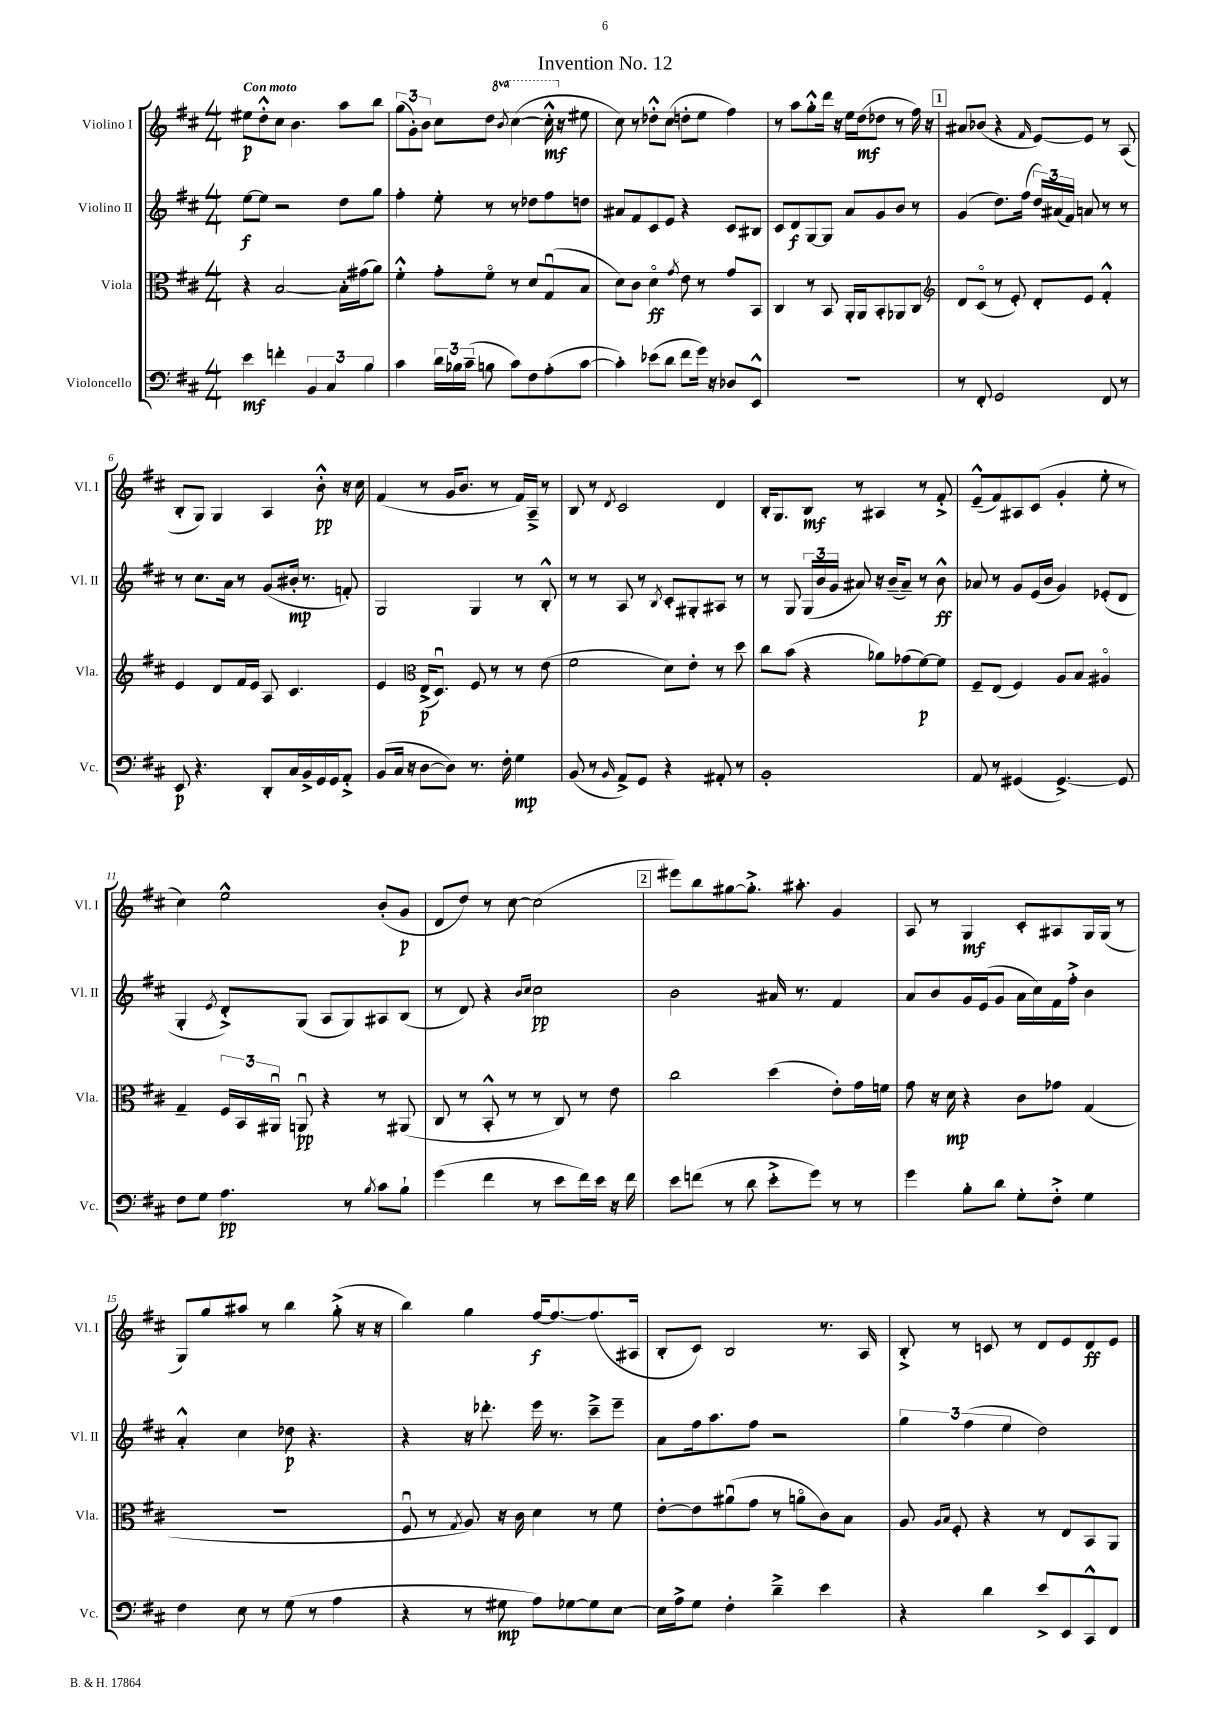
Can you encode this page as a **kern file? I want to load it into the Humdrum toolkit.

**kern	**kern	**kern	**kern
*staff4	*staff3	*staff2	*staff1
*clefF4	*clefC3	*clefG2	*clefG2
*k[f#c#]	*k[f#c#]	*k[f#c#]	*k[f#c#]
*M4/4	*M4/4	*M4/4	*M4/4
4e\	4r	[8ee\L	8ee#\L
.	.	8ee\]J	8dd'^^\
4f'\	[2B/	2r	8cc#\J
.	.	.	4.b\
6BB/	.	.	.
6C#/	.	.	.
.	16B'\]LL	8dd\L	8aa\L
.	(16g#\J	.	.
6B\	.	.	.
.	8a\J)	8gg\J	8bb\J
=	=	=	=
4c#\	4f#'^^\	4ff#'\	(12gg\L
.	.	.	12g'\)
.	.	.	12b\J
24d\LL	8g'\L	8ee'\	8cc#\L
24B-\	.	.	.
(24c#~\JJ	.	.	.
8B\	8f#o\J	8r	8dd\J
.	.	.	8qbb/
8c#\L)	8r	8r	([4ccc#\
8F#\	8d/L	8dd-\L	.
(8A'\	(8Gu/	8ff#\	16ccc#'^^\]
.	.	.	16r
[8c#\J	8B/J	8dd\J	8ee#\
=	=	=	=
4c#'\])	8d\L)	8a#/L	8cc#\)
.	8c#\J	8f#/	8r
(8e-\L	4do\	8c#/	8dd-'^^\L
8d\J	.	8e/J	(8cc#\J
.	8qg/	.	.
8f#\L	8e\	4r	8dd'\L
16g\Jk)	8r	.	8ee\J
16r	.	.	.
8D-/L	8g/L	8c#/L	4ff#\)
8EE^^/J	8BB/J	8B#/J	.
=	=	=	=
1r	4C#/	8c#/L	8r
.	.	8d/	8aa\L
.	8r	[8G/	8gg'^^\
.	8BB/	8G/]J	16ddd\Jk
.	.	.	16r
.	16AA'/LL	8a/L	16ee\LL
.	16AA/J	.	(16dd\J
.	8BB'/	8g/	8dd-\J
.	8AA-/	8b/J	8r
.	8C#/J	8r	16ff#\)
.	.	.	16r
=	=	=	=
*	*clefG2	*	*
8r	8d/L	(4g/	8a#/L
8FF#'/	(8c#o/J	.	(8b-/J
2GG/	8r	8.dd\L)	4r
.	8e'/)	.	.
.	.	(16ff#\Jk	.
.	.	.	16qqf#/
.	8d'/L	24dd/LL)	[8e/L)
.	.	(24a#/	.
.	.	24f#/JJ)	.
.	8e/J	8a/	8e/]J
8FF#/	4f#'^^/	8r	8r
8r	.	8r	(8A/
=	=	=	=
8EE/	4e/	8r	8B'/L
4.r	.	8.cc#\L	8G/J)
.	8d/L	.	4G/
.	.	16a\Jk	.
.	16f#/L	8r	.
.	16e/JJ	.	.
8DD'/L	8A/	(8g/L	4A/
16C#/L	4.c#/	16b#'/Jk	.
16BB^/	.	8.r	.
16GG/	.	.	8b'^^\
16GG/J	.	.	.
8AA'^/J	.	8f'/)	16r
.	.	.	16cc#\
=	=	=	=
(8BB/L	4e/	2G/	(4f#/
16C#/Jk	.	.	.
16r	.	.	.
*	*clefC3	*	*
[8D\L	(16E^/LK	.	8r
.	8.Du/J)	.	.
8D\]J)	.	.	16g/LK
.	.	.	8.b/J
8.r	8F#/	4G/	.
.	8r	.	8r
16F#'\	.	.	.
4G\	8r	8r	16f#/LL)
.	.	.	16A~^/JJ
.	(8e\	8B'^^/	8r
=	=	=	=
(8BB/	2f#\	8r	8B/
8r	.	8r	8r
16qqBB/	.	.	8qd/
8AA^/L)	.	8A/	2c#/
8GG/J	.	8r	.
.	.	8qB/	.
4r	8d\L)	8c#'/L	.
.	8e'\J	8G#'/	.
8AA#'/	8r	8A#/J	4d/
8r	8dd\	8r	.
=	=	=	=
1BB'	8cc#\L	8r	16B'/LK
.	.	.	8.G/
.	(8b\J	8G/	.
.	4r	(24G/LL	8B/J
.	.	24b/	.
.	.	24g/JJ	.
.	.	8a#/)	8r
.	8a-\L)	16r	4A#/
.	.	(16b~/LK	.
.	(8g-\	8a#~/J)	.
.	[8f#\)	8r	8r
.	8f#\]J	8b^^\	8f#'^/
=	=	=	=
8AA/	8F#~/L	8a-/	(8e~^^/L
8r	(8E/J	8r	8f#/)
(4GG#/	4F#/)	8g/L	8A#/
.	.	(16e/L	(8c#/J
.	.	16b/JJ	.
[4.GG#^/)	8A/L	4g/)	4g'/
.	8B/J	.	.
.	4A#o/	(8e-'/L	8ee'\
8GG#/]	.	8d/J	8r
=	=	=	=
8F#\L	4G~/	4G'/	4cc#\)
8G\J	.	.	.
.	.	8qe/	.
4.A\	24F#/LL	8d'^/L)	2ee^^\
.	24BB/	.	.
.	24AA#u/JJ	.	.
.	8AAu/	(8G/J	.
.	4r	8A/L	.
8r	.	8G/)	.
8qB/	.	.	.
8c#\L	8r	8A#/	(8b'/L
8B`\J	(8AA#/	(8B/J	8g/J
=	=	=	=
(4g\	8C#/	8r	8d/L
.	8r	8d/)	8dd/J)
4f#\	8BB'^^/	4r	8r
.	8r	.	[8cc#\
.	.	16qqb/LL	.
.	.	16qqcc#/JJ	.
8r	8r	2cc#\	(2cc#\]
8e\L	8C#/)	.	.
16f#\L)	8r	.	.
16e\JJ	.	.	.
16r	8e\	.	.
16f#\	.	.	.
=	=	=	=
8e\L	2cc#\	2b\	8eee#\L)
(8f\J	.	.	8bb\
8r	.	.	[8gg#\
8d\	.	.	8.gg#'^\]J
8e'^\L	(4dd\	16a#/	.
.	.	8.r	8.aa#'\
8g\J)	.	.	.
8r	8e'\L)	4f#/	4g/
8r	16g\L	.	.
.	16f\JJ	.	.
=	=	=	=
4g\	8g\	8a/L	8A/
.	16r	8b/	8r
.	16d\	.	.
8B'\L	4r	16g/L	4G/
.	.	(16e/J	.
8d\J	.	8g/J	.
8G'\L	8c#\L	16a\LL	8c#'/L
.	.	16cc#\)	.
8F#'^\J	8g-\J	16f#\	8A#/
.	.	16ff#'^\JJ	.
4G\	(4G/	4b\	16G/L
.	.	.	(16G/JJ
.	.	.	8r
=	=	=	=
4F#\	1r	4a'^^/	8G/L)
.	.	.	8gg/
8E\	.	4cc#\	8aa#/J
8r	.	.	8r
(8G\	.	8dd-\	4bb\
8r	.	4.r	.
4A\	.	.	(8gg'^\
.	.	.	16r
.	.	.	16r
=	=	=	=
4r	8F#u/	4r	4bb\)
.	8r	.	.
.	8qG/	.	.
8r	8A/)	16r	4gg\
.	.	8.ddd-'\	.
8G#\	16r	.	.
.	16c#\	.	.
8A\L)	4d\	16eee\	[16ff#/LK
.	.	8.r	8.ff#/_
[8G-\	.	.	.
8G-\]	8r	8ccc#~^\L	(8.ff#/]
[8E\J	8f#\	8eee~\J	.
.	.	.	16A#/Jk
=	=	=	=
16E\]LL	[8e'\L	8a\L	8B'/L
16A^\J	.	.	.
8G\J	8e\]	16ff#\k	8c#/J)
.	.	8.aa\	.
4F#'\	(8a#u\	.	2B/
.	8g\J	8ff#\J	.
4d~^\	8r	2r	.
.	8ao\L	.	.
4e\	8c#\)	.	8.r
.	8B\J	.	.
.	.	.	16A/
=	=	=	=
4r	8A/	6gg\	8B'^/
.	16qqA/LL	.	.
.	16qqB/JJ	.	.
.	8F#'/	.	8r
.	.	(6ff#\	.
4d\	4r	.	8c/
.	.	6ee\	.
.	.	.	8r
8e^/L	8r	2dd\)	8d/L
8EE/	8E/L	.	8e/
8CC#^^/	8BB/	.	8d/
8FF#/J	8AA/J	.	8e/J
==	==	==	==
*-	*-	*-	*-
